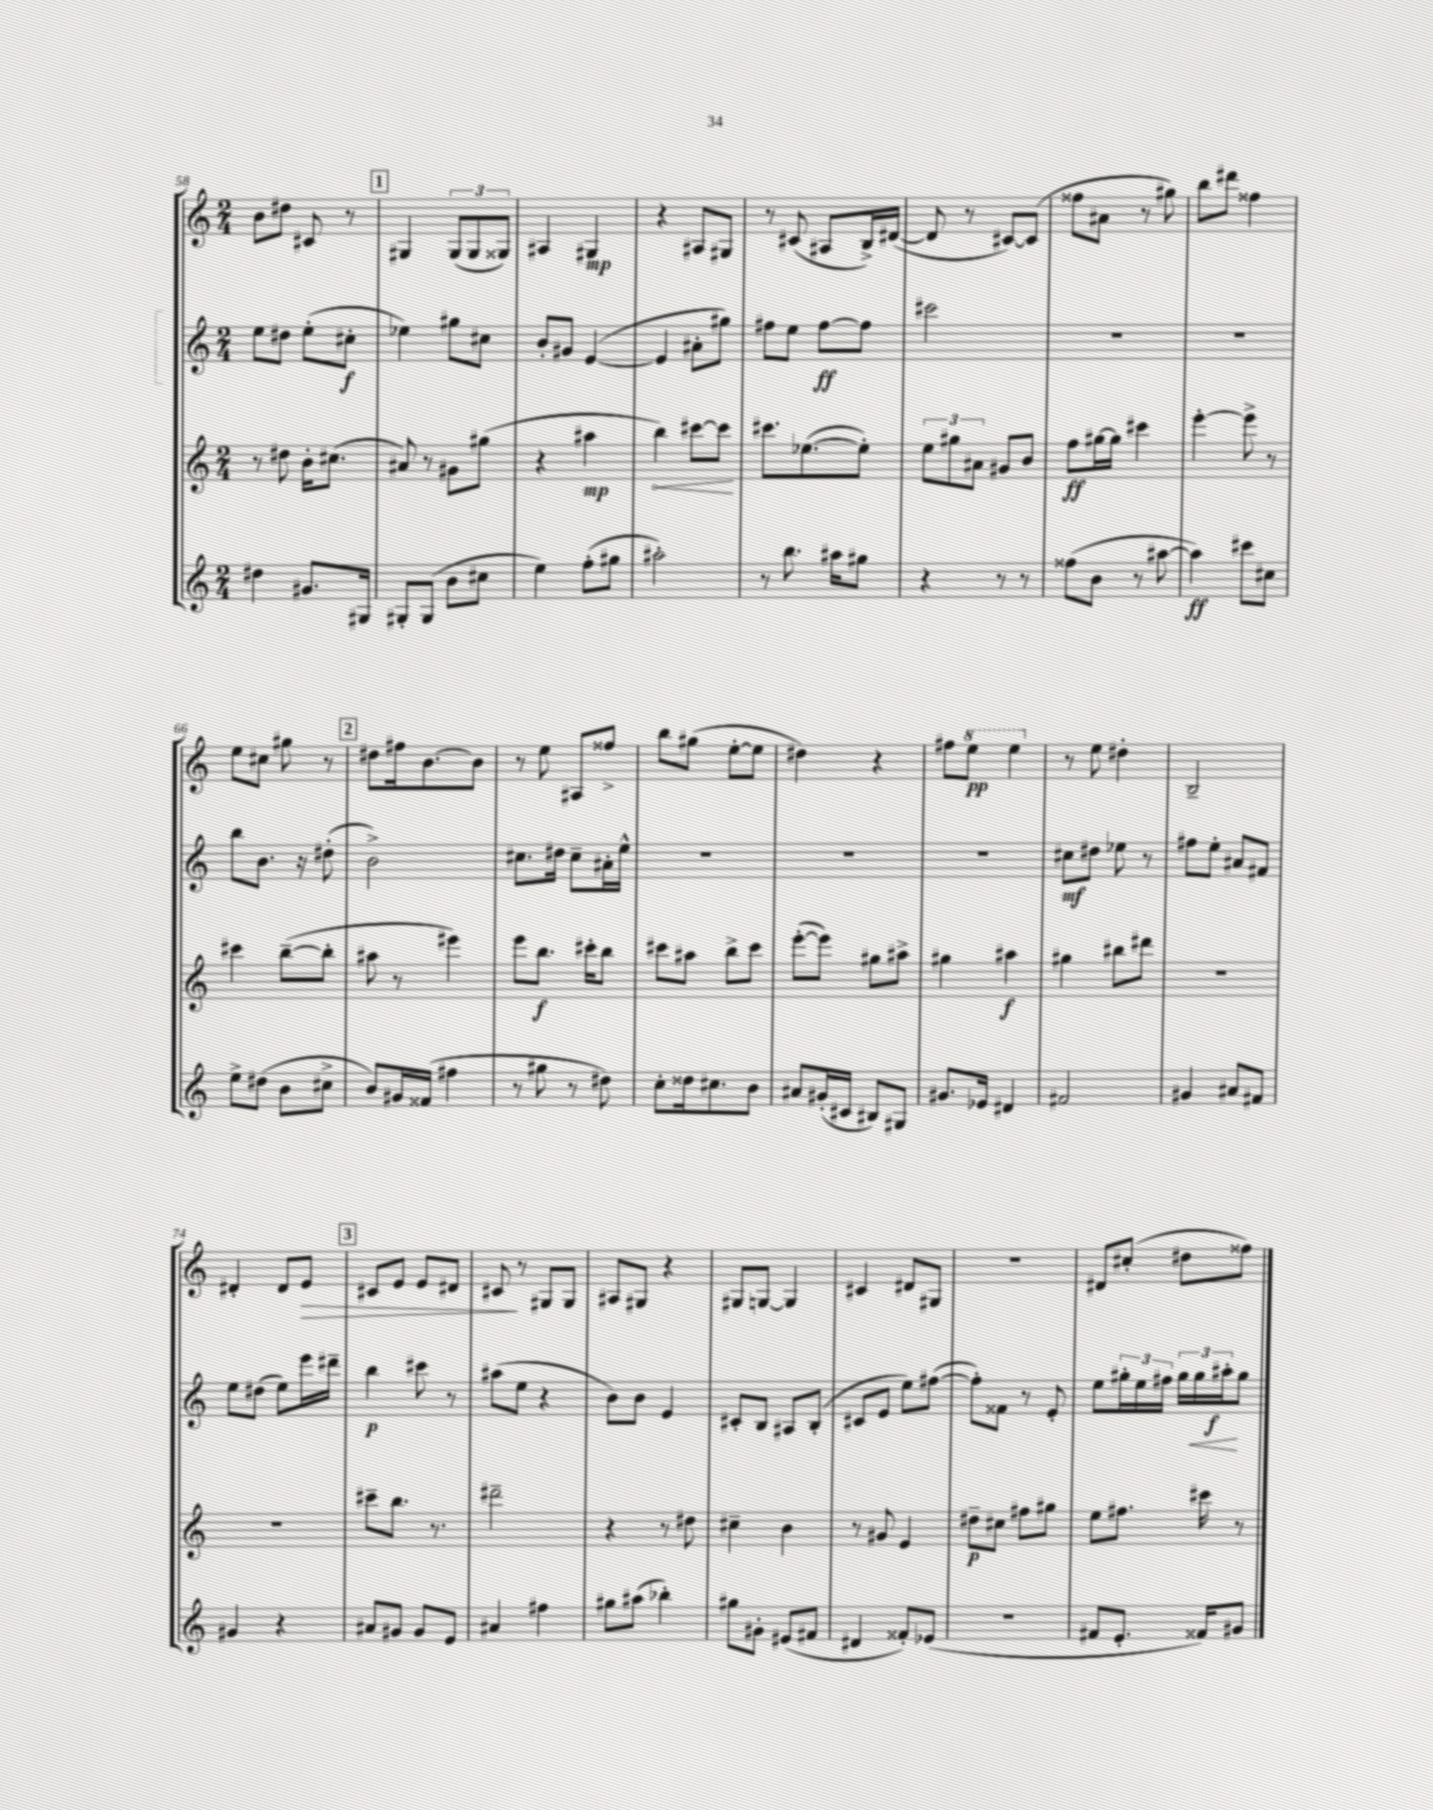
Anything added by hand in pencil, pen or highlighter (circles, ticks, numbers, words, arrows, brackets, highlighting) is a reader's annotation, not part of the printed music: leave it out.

**kern	**dynam	**kern	**dynam	**kern	**dynam	**kern	**dynam
*part4	*part4	*part3	*part3	*part2	*part2	*part1	*part1
*staff4	*staff4	*staff3	*staff3	*staff2	*staff2	*staff1	*staff1
*clefG2	*	*clefG2	*	*clefG2	*	*clefG2	*
*k[]	*	*k[]	*	*k[]	*	*k[]	*
*M2/4	*	*M2/4	*	*M2/4	*	*M2/4	*
=58	=58	=58	=58	=58	=58	=58	=58
4dd#X\	.	8r	.	8ee\L	.	8b\L	.
.	.	8dd#X\	.	8dd#X\J	.	8dd#X\J	.
8.g#X/L	.	16b'\KL	.	(8ee'\L	.	8c#X/	.
.	.	(8.cc#X\J	.	.	.	.	.
.	.	.	.	8cc#X'\J	f	8r	.
16G#X/Jk	.	.	.	.	.	.	.
!!LO:REH:place=s1:t=1
=59	=59	=59	=59	=59	=59	=59	=59
8G#X'/L	.	8a#X/)	.	4ee-X\)	.	4G#X/	.
(8G#/J	.	8r	.	.	.	.	.
8b\L	.	8g#X\L	.	8gg#X\L	.	(12G#/L	.
.	.	.	.	.	.	12G#/	.
8cc#X\J	.	(8gg#X\J	.	8cc#X\J	.	.	.
.	.	.	.	.	.	12G##X/J)	.
=60	=60	=60	=60	=60	=60	=60	=60
4ee\)	.	4r	.	8b'/L	.	4A#X/	.
.	.	.	.	8g#X/J	.	.	.
(8ff'\L	.	4aa#X\	mp	([4e/	.	4G#X/	mp
8gg#X\J	.	.	.	.	.	.	.
=61	=61	=61	=61	=61	=61	=61	=61
!	!	!	!LO:HP:b	!	!	!	!
2aa#X'\)	.	4bb\)	<	4e/]	.	4r	.
.	.	[8ccc#X\L	.	8a#X'\L	.	8A#X/L	.
.	.	8ccc#\J]	.	8gg#X\J)	.	8G#X/J	.
.	.	.	[	.	.	.	.
=62	=62	=62	=62	=62	=62	=62	=62
8r	.	8.ccc#X\L	.	8ff#X\L	.	8r	.
8.bb\	.	.	.	8ee\J	.	(8c#X/	.
.	.	([8.ee-X\	.	.	.	.	.
.	.	.	.	[8ff#\L	ff	8A#X/L	.
16aa#X\KL	.	.	.	.	.	.	.
8gg#X\J	.	8ee-'\J])	.	8ff#\J]	.	16B^/L)	.
.	.	.	.	.	.	([16d#X/JJ	.
=63	=63	=63	=63	=63	=63	=63	=63
4r	.	12ee\L	.	2ccc#X\	.	8d#/]	.
.	.	12gg#X\	.	.	.	.	.
.	.	.	.	.	.	8r	.
.	.	12a#X\J	.	.	.	.	.
8r	.	8g#X/L	.	.	.	[8c#X/L)	.
8r	.	8b/J	.	.	.	(8c#/J]	.
=64	=64	=64	=64	=64	=64	=64	=64
(8ff##X\L	.	8ff\L	ff	2r	.	8ff##X\L	.
8b\J	.	[16gg#X\L	.	.	.	8a#X\J	.
.	.	16gg#\JJ]	.	.	.	.	.
8r	.	4ccc#X\	.	.	.	8r	.
[8aa#X\	.	.	.	.	.	8gg#X\)	.
=65	=65	=65	=65	=65	=65	=65	=65
4aa#\])	ff	[4eee'\	.	2r	.	8bb\L	.
.	.	.	.	.	.	8ddd#X\J	.
8ccc#X\L	.	8eee^\]	.	.	.	4ff##X\	.
8cc#X\J	.	8r	.	.	.	.	.
!!LO:LB:g=z
=66	=66	=66	=66	=66	=66	=66	=66
8ee^\L	.	4ccc#X\	.	8bb\L	.	8ee\L	.
(8dd#X\J	.	.	.	8.b\J	.	8cc#X\J	.
8b\L	.	([8bb~\L	.	.	.	8gg#X\	.
.	.	.	.	16r	.	.	.
8cc#X^\J	.	8bb'\J]	.	(8dd#X'\	.	8r	.
!!LO:REH:place=s1:t=2
=67	=67	=67	=67	=67	=67	=67	=67
8b/L)	.	8aa#X\	.	2b^\)	.	8dd#X\L	.
16g#X/L	.	8r	.	.	.	16ff#X\k	.
(16f##X/JJ	.	.	.	.	.	[8.b\	.
4ff#X\	.	4eee#X\)	.	.	.	.	.
.	.	.	.	.	.	8b\J]	.
=68	=68	=68	=68	=68	=68	=68	=68
8r	.	8eee\L	.	8.cc#X\L	.	8r	.
8gg#X\	.	8.bb\J	f	.	.	8ee\	.
.	.	.	.	16dd#X\Jk	.	.	.
8r	.	.	.	8cc#~\L	.	8A#X/L	.
.	.	16ccc#X'\KL	.	.	.	.	.
8dd#X\)	.	8bb\J	.	16a#X'\L	.	8ff##X^/J	.
.	.	.	.	16ee^^\JJ	.	.	.
=69	=69	=69	=69	=69	=69	=69	=69
8cc'\L	.	8ccc#X\L	.	2r	.	8bb\L	.
16dd##X\k	.	8aa#X\J	.	.	.	(8gg#X\J	.
8.cc#X\	.	.	.	.	.	.	.
.	.	8bb^\L	.	.	.	[8ee'\L	.
8b\J	.	8ccc#\J	.	.	.	8ee\J]	.
=70	=70	=70	=70	=70	=70	=70	=70
8a#X/L	.	([8eee'\L	.	2r	.	4dd#X\)	.
(16g#X'/L	.	8eee\J])	.	.	.	.	.
16c#X/JJ	.	.	.	.	.	.	.
8B#X/L)	.	8gg#X\L	.	.	.	4r	.
8G#X/J	.	8aa#X^\J	.	.	.	.	.
=71	=71	=71	=71	=71	=71	=71	=71
8.g#X/L	.	4gg#X\	.	2r	.	8ff#X\L	.
*	*	*	*	*	*	*8va	*
.	.	.	.	.	.	8eee\J	pp
16e-X/Jk	.	.	.	.	.	.	.
4d#X/	.	4aa#X\	f	.	.	4eee\	.
=72	=72	=72	=72	=72	=72	=72	=72
*	*	*	*	*	*	*X8va	*
2f#X/	.	4gg#X\	.	8cc#X\L	mf	8r	.
.	.	.	.	8dd#X\J	.	8ee\	.
.	.	8bb#X\L	.	8ee-X\	.	4dd#X'\	.
.	.	8ddd#X\J	.	8r	.	.	.
=73	=73	=73	=73	=73	=73	=73	=73
4g#X/	.	2r	.	8ff#X\L	.	2B~/	.
.	.	.	.	8ee'\J	.	.	.
8a#X/L	.	.	.	8a#X/L	.	.	.
8f#X/J	.	.	.	8f#X/J	.	.	.
!!LO:LB:g=z
=74	=74	=74	=74	=74	=74	=74	=74
4g#X/	.	2r	.	8ee\L	.	4d#X'/	.
.	.	.	.	(8dd#X\J	.	.	.
4r	.	.	.	8ee\L)	.	8d#/L	.
!	!	!	!	!	!	!	!LO:HP:b
.	.	.	.	16eee\L	.	8e/J	>
.	.	.	.	16ddd#X~\JJ	.	.	.
!!LO:REH:place=s1:t=3
=75	=75	=75	=75	=75	=75	=75	=75
8a#X/L	.	8ccc#X~\L	.	4bb\	p	8c#X/L	.
8g#X/J	.	8.bb\J	.	.	.	8e/J	.
8g#/L	.	.	.	8ccc#X\	.	8e/L	.
.	.	8.r	.	.	.	.	.
8e/J	.	.	.	8r	.	8d#X/J	.
=76	=76	=76	=76	=76	=76	=76	=76
4a#X/	.	2ddd#X~\	.	(8aa#X\L	.	8c#X/	.
.	.	.	.	8ee\J	.	8r	]
4ff#X\	.	.	.	4r	.	8G#X/L	.
.	.	.	.	.	.	8G#/J	.
=77	=77	=77	=77	=77	=77	=77	=77
8gg#X\L	.	4r	.	8b\L)	.	8A#X/L	.
(8aa#X\J	.	.	.	8b\J	.	8G#X/J	.
4bb-X'\)	.	8r	.	4e/	.	4r	.
.	.	8dd#X\	.	.	.	.	.
=78	=78	=78	=78	=78	=78	=78	=78
8gg#X\L	.	4cc#X~\	.	8c#X'/L	.	8G#X/L	.
8g#X'\J	.	.	.	8B/J	.	[8Gn/J	.
(8e#X/L	.	4b\	.	8A#X/L	.	4G/]	.
8f#X/J	.	.	.	(8B'/J	.	.	.
=79	=79	=79	=79	=79	=79	=79	=79
4d#X/	.	8r	.	8c#X/L	.	4c#X/	.
.	.	8g#X/	.	8e/J	.	.	.
8f##X'/L)	.	4e/	.	8ee\L)	.	8d#X/L	.
(8e-X/J	.	.	.	([8ff#X\J	.	8G#X/J	.
=80	=80	=80	=80	=80	=80	=80	=80
2r	.	8dd#X~\L	p	8ff#'\L])	.	2r	.
.	.	8cc#X\J	.	8f##X\J	.	.	.
.	.	8ff#X\L	.	8r	.	.	.
.	.	8gg#X\J	.	8e'/	.	.	.
=81	=81	=81	=81	=81	=81	=81	=81
8f#X/L	.	8ee\L	.	8ee\L	.	8d#X/L	.
8.e'/J	.	8.ff#X\J	.	24gg#X'\L	.	(8cc#X'/J	.
.	.	.	.	24ee\	.	.	.
.	.	.	.	24ff#X\JJ	.	.	.
.	.	.	.	24gg#\LL	.	8dd#X\L	.
!	!	!	!	!	!LO:HP:b	!	!
.	.	.	.	24gg#\	<	.	.
16f##X/KL)	.	16ccc#X\	.	.	.	.	.
.	.	.	.	24aa#X'\J	f	.	.
8g#X/J	.	8r	.	8gg#\J	[	8ff##X\J)	.
==	==	==	==	==	==	==	==
*-	*-	*-	*-	*-	*-	*-	*-
